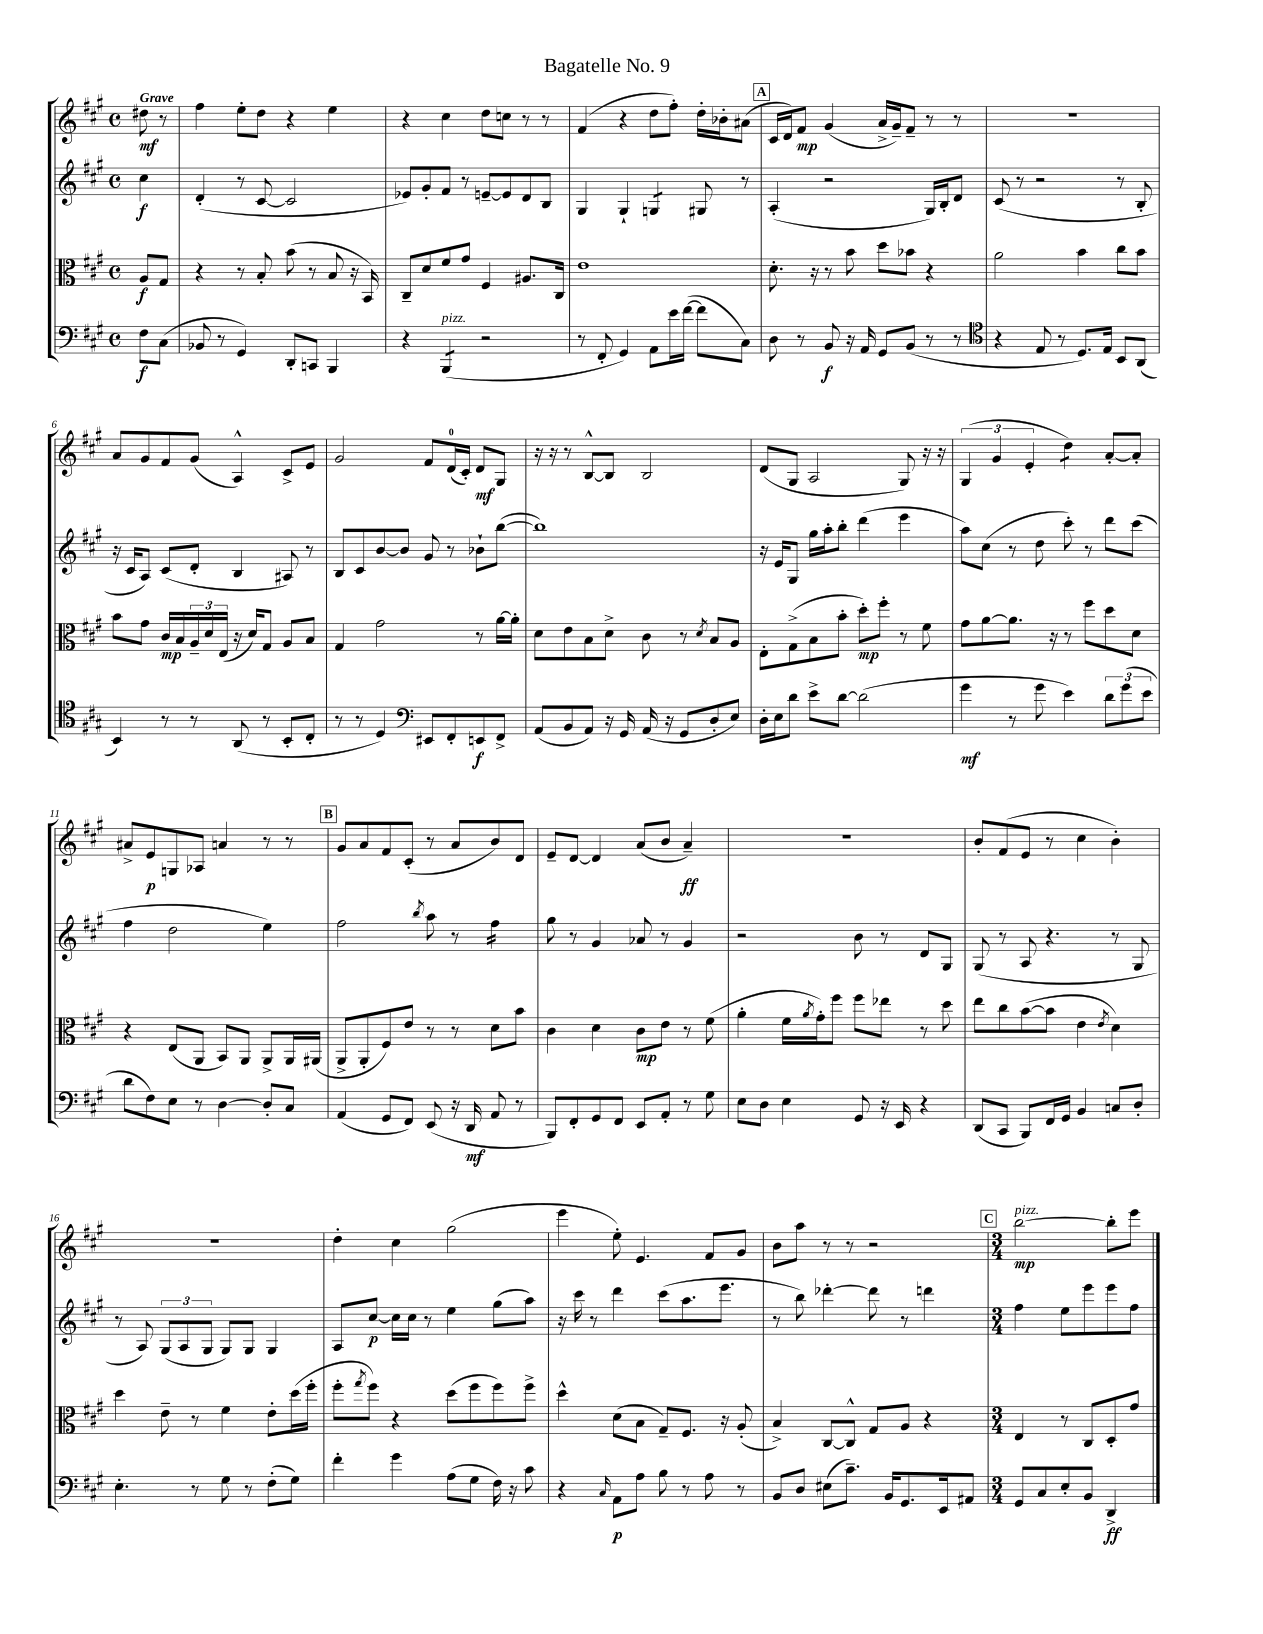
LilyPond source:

\header { title = "Bagatelle No. 9" }
<<
\new StaffGroup <<
\new Staff = "s0" {
    \clef treble \key a \major \defaultTimeSignature \time 4/4 \partial 4 \tempo "Grave"
    dis''8\mf r8 |
    fis''4 e''8-. d''8 r4 e''4 |
    r4 cis''4 d''8 c''8 r8 r8 |
    fis'4( r4 d''8 fis''8-.) d''16-. bes'16-. ais'8( |
    \mark \markup { \box "A" } cis'16 d'16) fis'8\mp gis'4( a'16-> gis'16--) fis'8-- r8 r8 |
    r1 |
    a'8 gis'8 fis'8 gis'8( a4-^) cis'8-> e'8 |
    gis'2 fis'8 d'16-0( cis'16-.) d'8\mf gis8 |
    r16 r16 r8 b8~-^ b8 b2 |
    d'8( gis8 a2 gis8) r16 r16 |
    \tuplet 3/2 { gis4( gis'4 e'4-. } d''4:8) a'8~-. a'8-. |
    ais'8-> e'8\p g8 aes8 a'4 r8 r8 |
    \mark \markup { \box "B" } gis'8 a'8 fis'8 cis'8-.( r8 a'8 b'8) d'8 |
    e'8-- d'8~ d'4 a'8( b'8 a'4--\ff) |
    R1 |
    b'8-. fis'8( e'8 r8 cis''4 b'4-.) |
    R1 |
    d''4-. cis''4 gis''2( |
    e'''4 e''8-.) e'4. fis'8 gis'8 |
    b'8 a''8 r8 r8 r2 |
    \mark \markup { \box "C" } \numericTimeSignature \time 3/4 b''2~\mp^\markup { \italic "pizz." } b''8-. e'''8 \bar "|." |
}
\new Staff = "s1" {
    \clef treble \key a \major \defaultTimeSignature \time 4/4 \partial 4
    cis''4\f |
    d'4-.( r8 cis'8~ cis'2 |
    ees'8) gis'8-. fis'8 r8 e'8~-- e'8 d'8 b8 |
    gis4 gis4-! g4:8 gis8 r8 |
    \mark \markup { \box "A" } a4-.( r2 gis16) b16-. d'8 |
    cis'8( r8 r2 r8 b8-. |
    r16 cis'16 a8) cis'8( d'8-. b4 ais8) r8 |
    b8 cis'8 b'8~ b'8 gis'8 r8 bes'8-! b''8~( |
    b''1) |
    r16 e'16 gis8 gis''16 a''16-. b''8-. d'''4( e'''4 |
    a''8) cis''8( r8 d''8 cis'''8-.) r8 d'''8 cis'''8( |
    fis''4 d''2 e''4) |
    \mark \markup { \box "B" } fis''2 \acciaccatura { b''8 } a''8 r8 fis''4:16 |
    gis''8 r8 gis'4 aes'8 r8 gis'4 |
    r2 b'8 r8 d'8 gis8 |
    gis8( r8 a8 r4. r8 gis8 |
    r8 a8) \tuplet 3/2 { gis8( a8 gis8 } gis8) gis8 gis4 |
    a8 cis''8~\p cis''16 cis''16 r8 e''4 gis''8( a''8) |
    r16 cis'''16 r8 d'''4 cis'''8( a''8. e'''8. |
    r8 b''8) des'''4~-. des'''8 r8 d'''4 |
    \mark \markup { \box "C" } \numericTimeSignature \time 3/4 fis''4 e''8 e'''8 e'''8 fis''8 \bar "|." |
}
\new Staff = "s2" {
    \clef alto \key a \major \defaultTimeSignature \time 4/4 \partial 4
    a8\f gis8 |
    r4 r8 b8-. b'8( r8 b8 r16 b,16) |
    cis8-- d'8 fis'8 gis'8 fis4 ais8. cis16 |
    e'1 |
    \mark \markup { \box "A" } d'8.-. r16 r8 b'8 d''8 bes'8 r4 |
    a'2 b'4 cis''8 b'8 |
    b'8 gis'8 cis'16\mp b16 \tuplet 3/2 { a16-- d'16 e16( } r16 d'16) gis8 a8 b8 |
    gis4 gis'2 r8 a'16~ a'16-. |
    d'8 e'8 b8 d'8-> cis'8 r8 \acciaccatura { d'8 } b8 a8 |
    e8-. gis8->( b8 b'8-. d''8-.\mp) fis''8-. r8 fis'8 |
    gis'8 a'8~ a'8. r16 r8 fis''8 d''8 d'8 |
    r4 e8( a,8 b,8) a,8 a,8-> a,16 ais,16( |
    \mark \markup { \box "B" } a,8-> a,8-. fis8) e'8 r8 r8 d'8 b'8 |
    cis'4 d'4 cis'8\mp e'8 r8 fis'8( |
    a'4-. fis'16 \acciaccatura { a'8 } gis'16-.) fis''8 fis''8 ees''8 r8 d''8 |
    e''8 cis''8 b'8~( b'8 e'4 \acciaccatura { e'8 } d'4) |
    d''4 e'8-- r8 fis'4 e'8-. d''16( fis''16-. |
    fis''8-. \acciaccatura { gis''8 } fis''8) r4 d''8( fis''8 fis''8) fis''8-> |
    d''4-^ d'8( b8 gis8--) fis8. r16 a8-.( |
    b4->) cis8~ cis8-^ gis8 a8 r4 |
    \mark \markup { \box "C" } \numericTimeSignature \time 3/4 e4 r8 cis8 d8-. gis'8 \bar "|." |
}
\new Staff = "s3" {
    \clef bass \key a \major \defaultTimeSignature \time 4/4 \partial 4
    fis8\f cis8( |
    bes,8 r8 gis,4) d,8-. c,8 b,,4 |
    r4 b,,4:8^\markup { \italic "pizz." }( r2 |
    r8 fis,8-. gis,4) a,8 e'16 fis'16~( fis'8 cis8) |
    \mark \markup { \box "A" } d8 r8 b,8\f r16 a,16 gis,8 b,8( r8 r8 |
    \clef tenor r4 e8 r8 d8.) e16 b,8 a,8( |
    b,4) r8 r8 a,8( r8 b,8-. cis8-. |
    r8 r8 d4) \clef bass eis,8 fis,8-. e,8\f fis,8-> |
    a,8( b,8 a,8) r16 gis,16 a,16( r16 gis,8 d8-. e8) |
    d16-. e16 d'8 e'8-> d'8~ d'2( |
    gis'4\mf r8 gis'8 e'4) \tuplet 3/2 { d'8 gis'8( e'8 } |
    d'8 fis8) e8 r8 d4~ d8-. cis8 |
    \mark \markup { \box "B" } a,4( gis,8 fis,8) e,8( r16 d,16\mf a,8 r8 |
    b,,8) fis,8-. gis,8 fis,8 e,8 a,8-. r8 gis8 |
    e8 d8 e4 gis,8 r16 e,16 r4 |
    d,8( cis,8 b,,8) fis,16 gis,16 b,4 c8 d8-. |
    e4.-. r8 gis8 r8 fis8-.( gis8) |
    fis'4-. gis'4 a8( gis8 fis16) r16 cis'8 |
    r4 \grace { cis16 } a,8\p a8 b8 r8 a8 r8 |
    b,8 d8 eis8( cis'8.--) b,16 gis,8. e,16 ais,8 |
    \mark \markup { \box "C" } \numericTimeSignature \time 3/4 gis,8 cis8 e8-. b,8 d,4->\ff \bar "|." |
}
>>
>>
